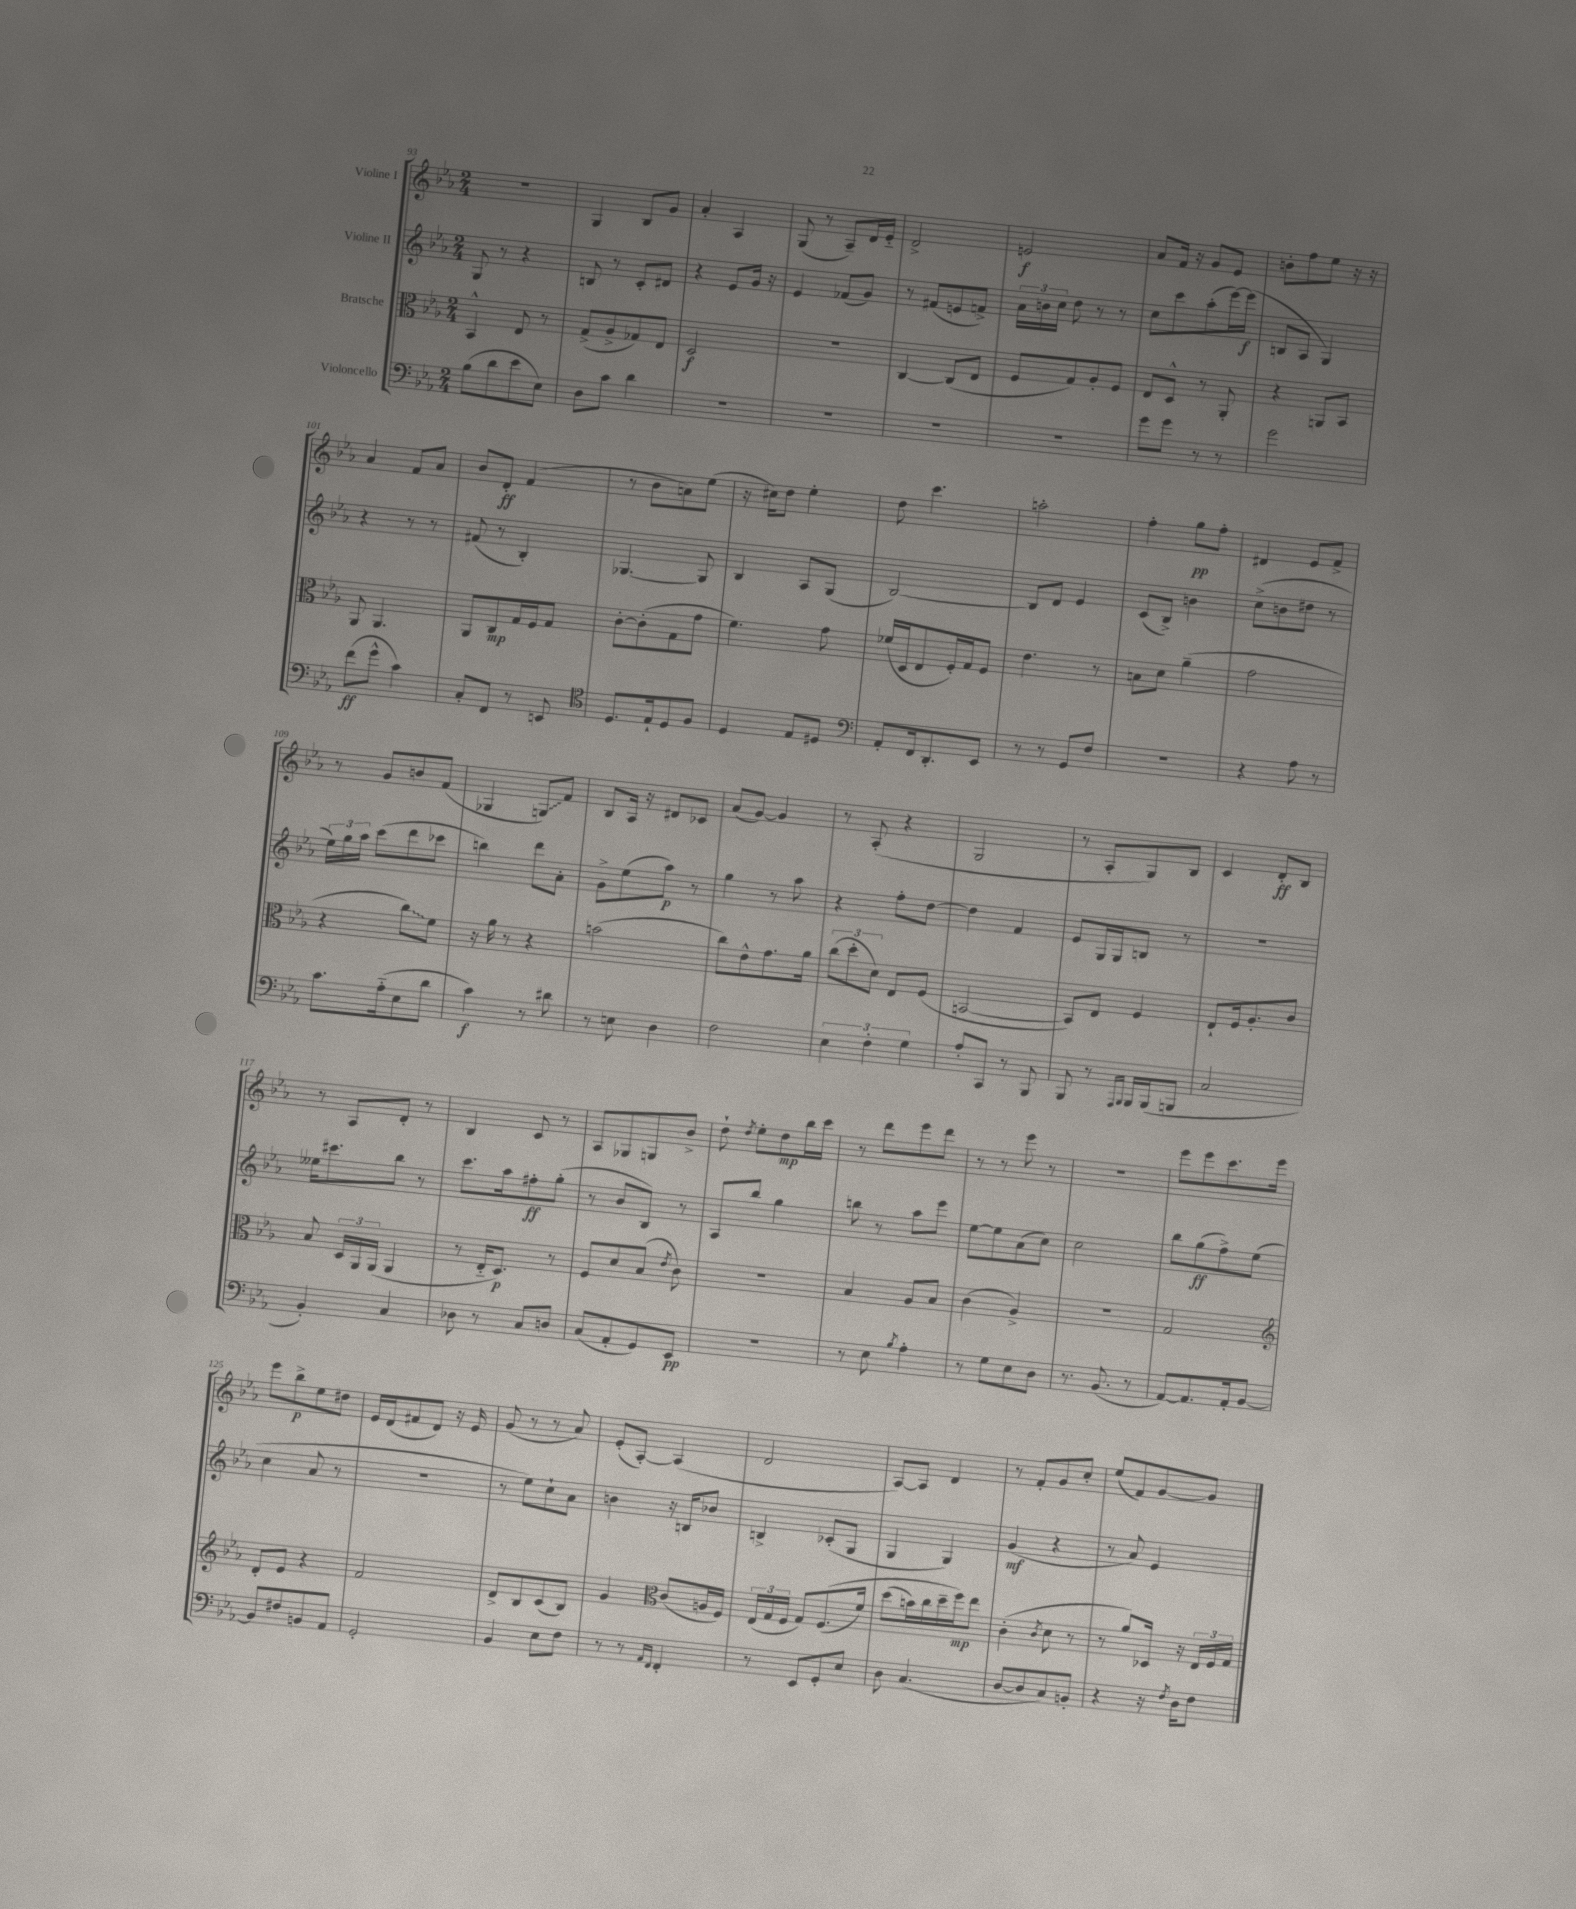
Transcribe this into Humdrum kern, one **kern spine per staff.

**kern	**kern	**kern	**kern
*staff4	*staff3	*staff2	*staff1
*clefF4	*clefC3	*clefG2	*clefG2
*k[b-e-a-]	*k[b-e-a-]	*k[b-e-a-]	*k[b-e-a-]
*M2/4	*M2/4	*M2/4	*M2/4
(8B-	4BB-^^	8G	2r
8d	.	8r	.
8e-	8E-	4r	.
8E-)	8r	.	.
=	=	=	=
8D	(8G^	8B	4G
8c	8A-^	8r	.
4d	8G-)	8c'	8B-
.	8E-	8d#	8g
=	=	=	=
2r	2D	4r	4a-'
.	.	8e-	4A-
.	.	16g	.
.	.	16r	.
=	=	=	=
2r	2r	4e-	(8G
.	.	.	8r
.	.	(8f-	8A-~)
.	.	8g)	16d
.	.	.	16e-'~
=	=	=	=
2r	[4C	8r	2d^
.	.	(8f#	.
.	(8C]	8e	.
.	8E-	8f^)	.
=	=	=	=
2r	8F	24a-	2e
.	.	24b	.
.	.	24cc	.
.	8G)	8dd	.
.	8A-'	8r	.
.	8F	8r	.
=	=	=	=
8g	8E-	8cc	8a-
8g	8D^^	8ccc	16f
.	.	.	16r
8r	8r	(8aa-'	8g
8r	8AA-'	[16eee-)	8e-
.	.	(16eee-]	.
=	=	=	=
2g	4r	8B	8b'
.	.	8A-	8ff
.	8AA	4G)	8ee-
.	8BB-	.	16r
.	.	.	16r
=	=	=	=
(8f	8AA-	4r	4a-
8g^^	4.AA-	.	.
4c)	.	8r	8f
.	.	8r	8a-
=	=	=	=
8C'	8AA-	(8f#	8b-
8FF	8C	8r	8d'
8r	16G	4B-')	(4f
.	16F	.	.
8EE	8G	.	.
=	=	=	=
*clefC4	*	*	*
8.D	[8c'	[4.G-	8r
.	(8c']	.	8b-
16E-`	.	.	.
8D	8G	.	8a)
8F	8g	8G-]	(8ee-
=	=	=	=
4D	4.f)	4B-	16r
.	.	.	16cc#)
.	.	.	8dd
8E-	.	8A-	4ee-'
8D#	8g	(8G	.
=	=	=	=
*clefF4	*	*	*
8AA-'	(16f-	[2B-)	8dd
.	16D	.	.
16FF	8E-	.	4.ccc
8.DD'	.	.	.
.	16F')	.	.
.	16G	.	.
8EE-	8F	.	.
=	=	=	=
8r	4.e-	8B-]	2aa'
8r	.	8d	.
8GG	.	4e-	.
8F	8r	.	.
=	=	=	=
2r	8B	(8c	4ff'
.	8d	8B-^)	.
.	(4a-~	4b	8gg
.	.	.	8ff'
=	=	=	=
4r	2g	(8cc^	4d#
.	.	8b	.
8A-	.	8dd#	8e-
8r	.	8r	8f^
=	=	=	=
8.c	4r	24ee-)	8r
.	.	24gg	.
.	.	24aa-	.
.	.	(8ccc	8g
(16A-'~	.	.	.
8E-	8cc)	8ddd	8b
8d	8f	8ccc-	(8f
=	=	=	=
4c)	16r	4bb)	4G-
.	16a-	.	.
.	8r	.	.
8r	4r	8ddd	8G)
8d#	.	8a-'	8f
=	=	=	=
8r	(2b	8g^	8B-
8E	.	(8ee-	16A-
.	.	.	16r
4D	.	8aa-)	8d#
.	.	8r	8c-
=	=	=	=
2F	8cc)	4gg	(8a-
.	8e-^^	.	[8g)
.	8.g	8r	4g]
.	.	8aa-	.
.	16a-	.	.
=	=	=	=
6E-	(12cc	4r	8r
.	12dd'	.	.
.	.	.	(8A-'
6F'	12d)	.	.
.	8E-	8ff'	4r
6G	.	.	.
.	(8F	[8dd	.
=	=	=	=
8A-'	[2BB	4dd]	2G
8CC	.	.	.
8r	.	4f	.
8BBB-	.	.	.
=	=	=	=
8BBB-	8BB])	8e-	8r
8r	8E-	16G	8A-'
.	.	16G	.
16qqAAA-	.	.	.
16qqBBB-	.	.	.
16BBB-	4F	8B	8G)
(16BBB-	.	.	.
8BBB	.	8r	8B-
=	=	=	=
2C	8E-`	2r	4c
.	16F	.	.
.	8.A-'	.	.
.	.	.	8d'
.	8c	.	8B-
=	=	=	=
4BB-')	8B-	16ee--	8r
.	.	8.ccc#	.
.	24D	.	8A-
.	24AA-	.	.
.	(24AA-	.	.
4C	4AA-	8bb-	8d'
.	.	8r	8r
=	=	=	=
8D-	8r	8.ccc	4B-
8r	16E-'~	.	.
.	8.D)	16aa-	.
8C	.	8ff#'	8c
8D	8r	(8gg'	8r
=	=	=	=
(8C	8F	8r	8A-
8AA-'	8d	8b-	8G-
8GG)	(8B-	8B-)	8G
.	8qe-	.	.
8EE-	8c)	8r	8b-^
=	=	=	=
2r	2r	8A-	8dd`
.	.	.	8qdd
.	.	8bb-	8ee-'
.	.	4gg	8dd
.	.	.	16bb-
.	.	.	16ccc
=	=	=	=
8r	4B-	8bb	8r
8E-	.	8r	8ddd
8qB-	.	.	.
4A-'	8A-	8aa-	8eee-
.	8B-	8eee-	8ddd
=	=	=	=
8r	(4c	[8ee-	8r
8G	.	8ee-]	8r
8E-	4A-^)	(8a-	8eee-
8D	.	8cc)	8r
=	=	=	=
8.r	2r	2cc	2r
(8.BB-	.	.	.
8r	.	.	.
=	=	=	=
[8AA-)	2G	8bb-	8eee-
8.AA-]	.	(8gg	8eee-
.	.	8ff^)	8.ccc
16AA-'	.	.	.
[8BB-	.	(8ee-	.
.	.	.	16eee-
=	=	=	=
*	*clefG2	*	*
8BB-]	8d'	4cc	8eee-
8F#	8e-	.	8bb-^
8BB	4r	8a-	8ee-
8AA-	.	8r	8dd#
=	=	=	=
2GG'	2f	2r	16e-
.	.	.	(16d
.	.	.	8f#
.	.	.	8d)
.	.	.	16r
.	.	.	16e-
=	=	=	=
4BB-	8d^	8r	(8g
.	8B-	8ee-)	8r
8E-	(8c	8cc`	8r
8F	8B-)	8a-	8a-)
=	=	=	=
8r	4g	4b	(8e-'
8r	.	.	[8A-')
*	*clefC3	*	*
16qqAA-	.	.	.
16qqFF	.	.	.
4FF'	(8c	16r	(4A-]
.	.	16B	.
.	16A	8b-	.
.	16F)	.	.
=	=	=	=
8r	(24E-	4B^	2d
.	24G	.	.
.	24F	.	.
8EE-	8G)	.	.
8GG'	&((8.F	(8c-'	.
8E-	.	8G	.
.	16f)	.	.
=	=	=	=
8D	(8dd	4G	[8A-)
(4.C	16b)	.	8A-]
.	16cc	.	.
.	16dd~	4G)	4d
.	16ff&)	.	.
.	8ee-	.	.
=	=	=	=
[8D	(4c'	(4g	8r
8D]	.	.	8f'
.	8qc	.	.
8C)	8d	4r	8g
8BB'	8r	.	8cc'
=	=	=	=
4r	8r	8r	(8ee-
.	8a-)	8a-)	8f)
16r	16D-	4e-	[8g
8qF	.	.	.
16D	16r	.	.
8F	24E-	.	8g]
.	24F	.	.
.	24G	.	.
==	==	==	==
*-	*-	*-	*-
